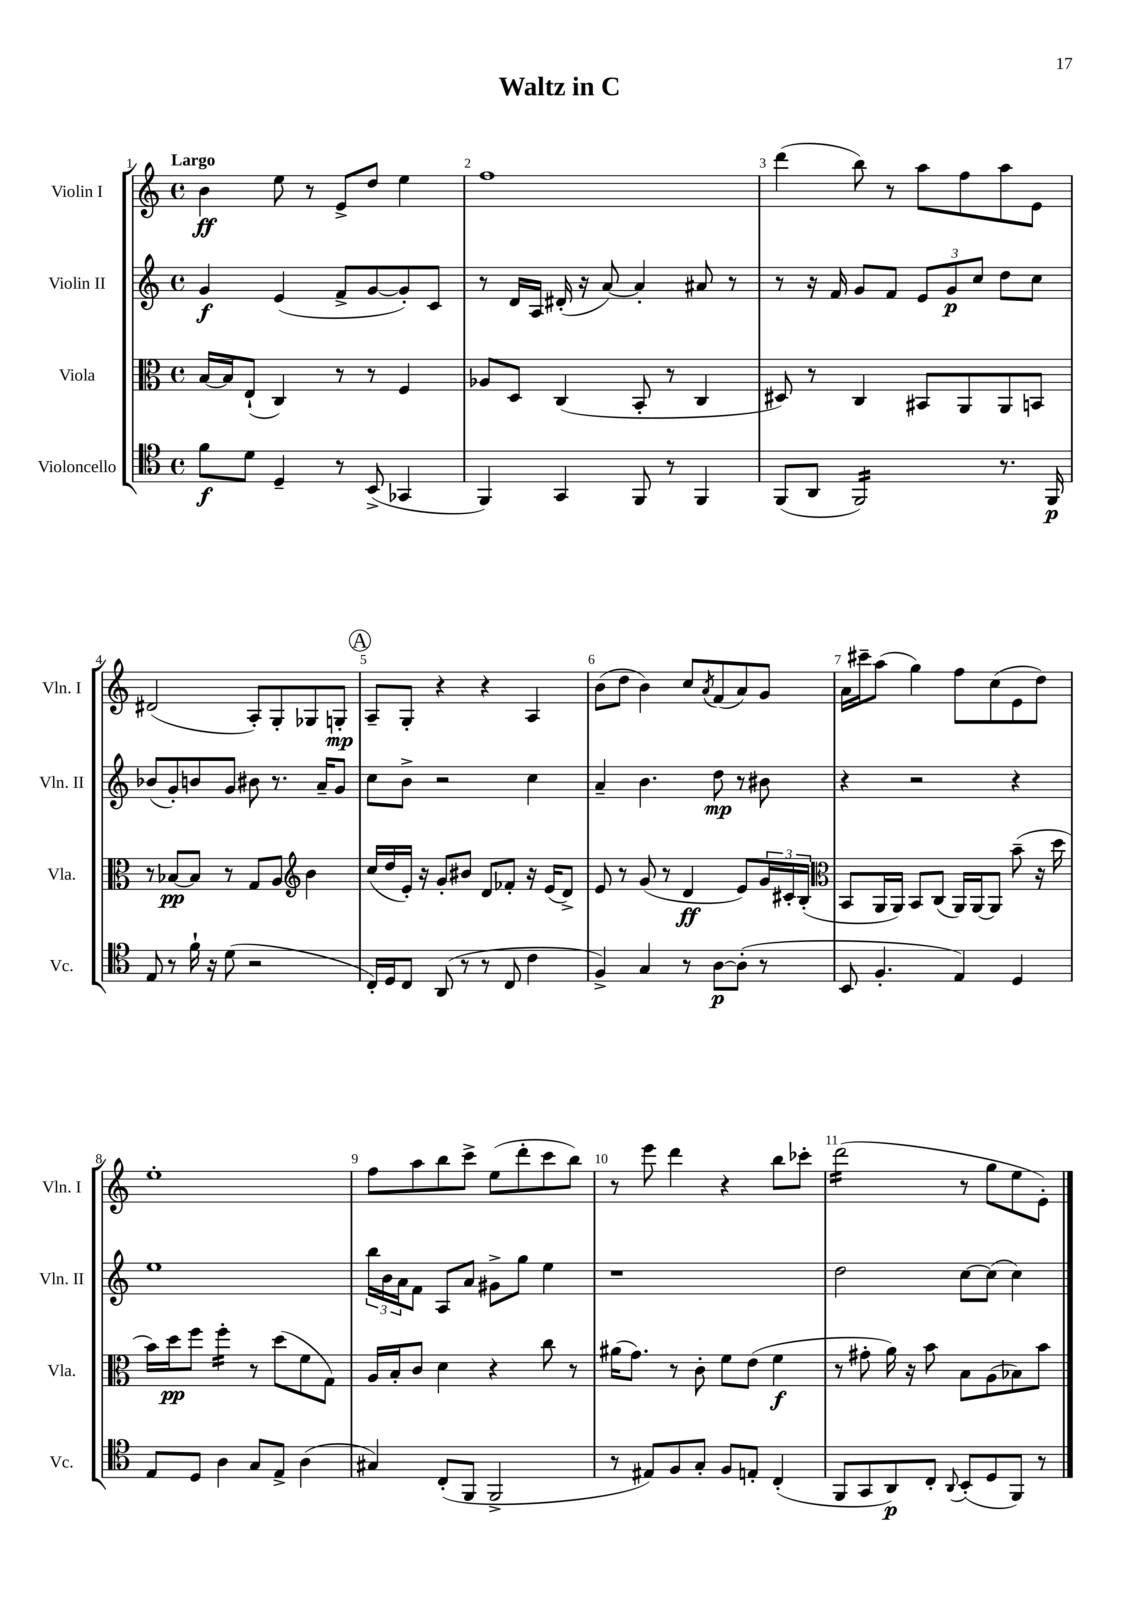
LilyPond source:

\header { title = "Waltz in C" }
<<
\new StaffGroup <<
\new Staff = "s0" \with { instrumentName = "Violin I" shortInstrumentName = "Vln. I" } {
    \clef treble \key c \major \defaultTimeSignature \time 4/4 \tempo "Largo"
    b'4\ff e''8 r8 e'8-> d''8 e''4 |
    f''1 |
    d'''4( b''8) r8 a''8 f''8 a''8 e'8 |
    dis'2( a8-.) g8-. ges8 g8-.\mp |
    \mark \markup { \circle "A" } a8-- g8-. r4 r4 a4 |
    b'8( d''8 b'4) c''8 \acciaccatura { a'8 } f'8( a'8) g'8 |
    a'16 cis'''16-- a''8( g''4) f''8 c''8( e'8 d''8) |
    e''1-. |
    f''8 a''8 b''8 c'''8-> e''8( d'''8-. c'''8 b''8) |
    r8 e'''8 d'''4 r4 b''8 ces'''8-. |
    d'''2:16( r8 g''8 e''8 e'8-.) \bar "|." |
}
\new Staff = "s1" \with { instrumentName = "Violin II" shortInstrumentName = "Vln. II" } {
    \clef treble \key c \major \defaultTimeSignature \time 4/4
    g'4\f e'4( f'8-> g'8~ g'8-.) c'8 |
    r8 d'16 a16 dis'16-.( r16 a'8~) a'4-. ais'8 r8 |
    r8 r16 f'16 g'8 f'8 \tuplet 3/2 { e'8 g'8\p c''8 } d''8 c''8 |
    bes'8( g'8-.) b'8 g'8 bis'8 r8. a'16-- g'8 |
    \mark \markup { \circle "A" } c''8 b'8-> r2 c''4 |
    a'4-- b'4. d''8\mp r8 bis'8 |
    r4 r2 r4 |
    e''1 |
    \tuplet 3/2 { b''16 b'16 a'16 } f'8 a8 a'8 gis'8-> g''8 e''4 |
    r1 |
    d''2 c''8~ c''8( c''4) \bar "|." |
}
\new Staff = "s2" \with { instrumentName = "Viola" shortInstrumentName = "Vla." } {
    \clef alto \key c \major \defaultTimeSignature \time 4/4
    b16~ b16 e8-!( c4) r8 r8 f4 |
    aes8 d8 c4( b,8-. r8 c4 |
    dis8) r8 c4 bis,8 a,8 a,8 b,8 |
    r8 bes8~\pp bes8 r8 g8 a8 \clef treble b'4 |
    \mark \markup { \circle "A" } c''16( d''16 e'16-.) r16 g'8-. bis'8 d'8 fes'8-. r16 e'16( d'8->) |
    e'8 r8 g'8( r8 d'4\ff e'8) \tuplet 3/2 { g'16 cis'16-. b16-.( } |
    \clef alto b,8 a,16 a,16) b,8 c8( a,16) a,16~ a,8 b'8--( r16 d''16 |
    b'16) d''16\pp f''8 f''4:16-. r8 d''8( f'8 g8) |
    a16 b16-. c'8 d'4 r4 c''8 r8 |
    ais'16( g'8.) r8 c'8-. f'8 e'8( f'4\f |
    r8 gis'8-. a'16) r16 b'8 b8 a8( bes8) b'8 \bar "|." |
}
\new Staff = "s3" \with { instrumentName = "Violoncello" shortInstrumentName = "Vc." } {
    \clef tenor \key c \major \defaultTimeSignature \time 4/4
    f'8\f d'8 d4-- r8 b,8->( ges,4 |
    f,4) g,4 f,8 r8 f,4 |
    f,8( a,8 f,2:16) r8. f,16\p |
    e8 r8 f'16-! r16 d'8( r2 |
    \mark \markup { \circle "A" } c16-.) d16 c8 a,8( r8 r8 c8 c'4 |
    f4->) g4 r8 a8~\p a8-.( r8 |
    b,8 f4.-. e4) d4 |
    e8 d8 a4 g8 e8-> a4( |
    gis4) c8-.( f,8 f,2-> |
    r8 eis8) f8 g8-. f8 e8-. c4-.( |
    f,8 g,8 a,8\p) c8-. \appoggiatura { a,8 } b,8-.( d8 f,8) r8 \bar "|." |
}
>>
>>
\layout { \context { \Score \override BarNumber.break-visibility = ##(#f #t #t) barNumberVisibility = #all-bar-numbers-visible } }
